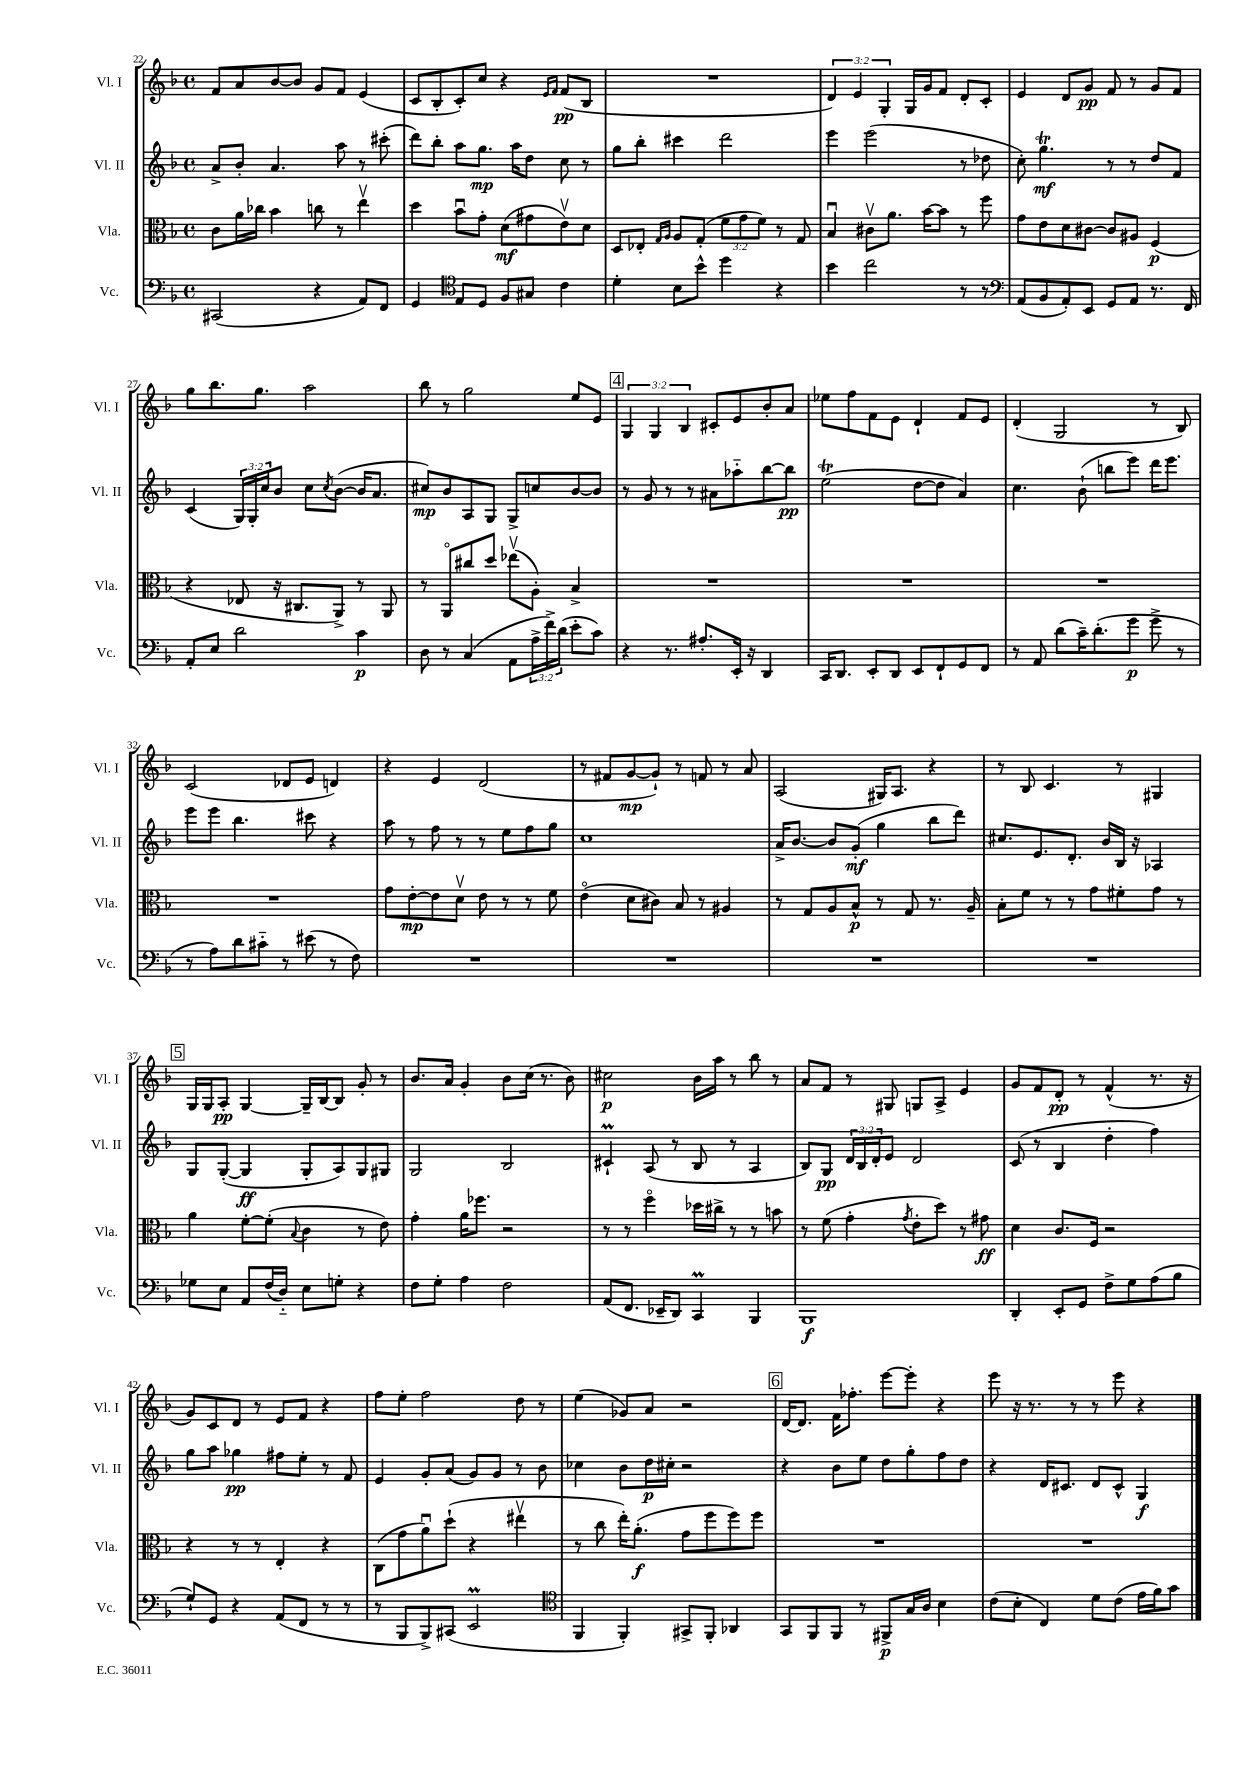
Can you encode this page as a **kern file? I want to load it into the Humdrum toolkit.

**kern	**kern	**kern	**kern
*staff4	*staff3	*staff2	*staff1
*clefF4	*clefC3	*clefG2	*clefG2
*k[b-]	*k[b-]	*k[b-]	*k[b-]
*M4/4	*M4/4	*M4/4	*M4/4
*met(c)	*met(c)	*met(c)	*met(c)
(2CC#/	8c\L	8a^/L	8f/L
.	16a\L	8b-'/J	8a/
.	16cc-\JJ	.	.
.	4b-\	4.a/	[8b-/
.	.	.	8b-/]J
4r	8cc\	.	8g/L
.	8r	8aa\	8f/J
8AA/L)	4eev\	8r	(4e/
8FF/J	.	(8ccc#'\	.
=	=	=	=
4GG/	4dd\	8ddd\L)	8c/L
.	.	8bb-'\J	8B-'/
*clefC4	*	*	*
8E/L	8b-u\L	8aa\L	8c'/)
8D/J	8g'\J	8.gg\J	8cc/J
8F/L	(8d\L	.	4r
.	.	16aa\LK	.
8G#/J	8g#\	8dd\J	.
.	.	.	16qqe/LL
.	.	.	16qqf/JJ
4c\	8ev\)	8cc\	(8f/L
.	8d\J	8r	8B-/J
=	=	=	=
4d'\	8D/L	8gg\L	1r
.	8E-'/J	8bb-'\J	.
.	16qqG/LL	.	.
.	16qqA/JJ	.	.
8B-\L	8A/L	4ccc#\	.
8b-^^\J	(8G'/J	.	.
4dd\	12f\L	2ddd\	.
.	12g\	.	.
.	12f\J)	.	.
4r	8r	.	.
.	8G/	.	.
=	=	=	=
4b-\	4B-u/	4eee\	6d/)
.	.	.	6e/
2cc\	8c#v\L	(2eee\	.
.	.	.	6G'/
.	8.a\J	.	.
.	.	.	16G/LL
.	[16b-\LK	.	16g/J
.	8b-\]J	.	8f/J
8r	8r	8r	8d'/L
8r	8ff\	8dd-\	8c'/J
=	=	=	=
*clefF4	*	*	*
(8AA/L	8g\L	8cc'\)	4e/
8BB-/	8e\	4.gg\	.
8AA'/)	8d\	.	8d/L
8EE/J	[8c#\J	.	8g/J
8GG/L	8c#/]L	8r	8f/
8AA/J	8A#/J	8r	8r
8.r	(4F/	8dd/L	8g/L
.	.	8f/J	8f/J
16FF/	.	.	.
=	=	=	=
8AA'/L	4r	(4c/	8gg\L
8E/J	.	.	8.bb-\
2d\	8E-/	24G/LL)	.
.	.	24G'/	.
.	.	.	8.gg\J
.	.	24cc/J	.
.	16r	8b-/J	.
.	8.C#/L	.	.
.	.	8cc\L	2aa\
.	.	8qcc/	.
.	8AA^/J)	([8b-\J	.
4c\	8r	16b-/]LK	.
.	.	8.a/J	.
.	8AA/	.	.
=	=	=	=
8D\	8r	8cc#/L)	8bb-\
8r	8AAo/L	8b-/	8r
(4C/	8cc#/	8A/	2gg\
.	8dd/J	8G/J	.
8AA\L	(8ee-v\L	8G^/L	.
24A^\L	8A'\J)	8cc/	.
24f^\)	.	.	.
(24d\JJ	.	.	.
8e'\L	4B-^/	[8b-/	8ee/L
8c\J)	.	8b-/]J	8e/J
=	=	=	=
4r	1r	8r	6G/
.	.	8g/	.
.	.	.	6G/
8.r	.	8r	.
.	.	.	6B-/
.	.	8r	.
8.A#'/L	.	.	.
.	.	8a#\L	8c#'/L
16EE'/Jk	.	8aa-'~\	8e/
16r	.	.	.
4DD/	.	[8bb-\	8b-'/
.	.	8bb-\]J	8a/J
=	=	=	=
16CC/LK	1r	(2ee\	8ee-\L
8.DD/J	.	.	.
.	.	.	8ff\
8EE'/L	.	.	8f\
8DD/J	.	.	8e\J
8EE/L	.	[8dd\L	4d`/
8FF`/	.	8dd\]J	.
8GG/	.	4a/)	8f/L
8FF/J	.	.	8e/J
=	=	=	=
8r	1r	4.cc\	(4d'/
8AA/	.	.	.
(8d\L	.	.	2G/
16c~\K)	.	(8b-`\	.
(8.d'\	.	.	.
.	.	8bb\L	.
8g\J	.	8eee\J)	.
8g^\	.	16ddd\LK	8r
.	.	8.eee\J	.
8r	.	.	8B-/)
=	=	=	=
8r	1r	8eee\L	(2c/
8A\L)	.	8eee\J	.
8d\	.	4.bb-\	.
8c#'~\J	.	.	.
8r	.	.	8d-/L
(8e#\	.	8ccc#\	8e/J
8r	.	4r	4d/)
8F\)	.	.	.
=	=	=	=
1r	8g\L	8aa\	4r
.	[8e'\	8r	.
.	8e\]	8ff\	4e/
.	8dv\J	8r	.
.	8e\	8r	(2d/
.	8r	8ee\L	.
.	8r	8ff\	.
.	8f\	8gg\J	.
=	=	=	=
1r	(4eo\	1cc	8r
.	.	.	8f#/L
.	8d\L	.	[8g/
.	8c#\J)	.	8g`/]J)
.	8B-/	.	8r
.	8r	.	8f/
.	4A#/	.	8r
.	.	.	8a/
=	=	=	=
1r	8r	16a^/LK	(2A/
.	.	[8.b-/J	.
.	8G/L	.	.
.	8A/	8b-/]L	.
.	8B-^^/J	(8g'/J	.
.	8r	4gg\	16G#/LK)
.	.	.	8.A/J
.	8G/	.	.
.	8.r	8bb-\L	4r
.	.	8ddd\J)	.
.	16A~/	.	.
=	=	=	=
1r	8B-'\L	8.cc#/L	8r
.	8f\J	.	8B-/
.	.	8.e/	.
.	8r	.	4.c/
.	8r	8.d'/J	.
.	8g\L	.	.
.	.	16b-/LL	.
.	8f#'\	16B-/JJ	8r
.	.	16r	.
.	8g\J	4A-/	4G#/
.	8r	.	.
=	=	=	=
8G-\L	4a\	8G/L	16G/LL
.	.	.	16G/J
8E\J	.	([8G'/J	8A'/J
8AA/L	[8f'\L	4G/]	[4G/
(16F/L	(8f'\]J	.	.
16D'~/JJ)	.	.	.
.	8qqB-/	.	.
8E\L	4c\	8G'/L	16G~/]LL
.	.	.	[16B-/J
8G'\J	.	8A/)	8B-/]J
4r	8r	8G/	8g'/
.	8e\)	8G#/J	8r
=	=	=	=
8F\L	4g'\	2G/	8.b-/L
8G'\J	.	.	.
.	.	.	16a/Jk
4A\	16a\LK	.	4g'/
.	8.ff-\J	.	.
2F\	2r	2B-/	8b-\L
.	.	.	(16cc\Jk
.	.	.	8.r
.	.	.	8b-\)
=	=	=	=
(8AA/L	8r	4c#`/	2cc#\
8.FF/J	8r	.	.
.	4ffo\	(8A/	.
16EE-~/LK	.	.	.
8DD/J)	.	8r	.
4CC/	16dd-\LL	8B-/	16b-\LL
.	16cc#^\JJ	.	16aa\JJ
.	8r	8r	8r
4BBB-/	8r	4A/	8bb-\
.	8b\	.	8r
=	=	=	=
1BBB-	8r	8B-/L)	8a/L
.	(8f\	8G/J	8f/J
.	4g'\	24d/LL	8r
.	.	24B-/	.
.	.	24d'/J	.
.	.	8e/J	8G#/
.	8qg/	.	.
.	8e'\L	2d/	8G/L
.	8dd\J)	.	8A^/J
.	8r	.	4e/
.	8g#\	.	.
=	=	=	=
4DD'/	4d\	(8c/	8g/L
.	.	8r	8f/
8EE'/L	8.c/L	4B-/	8d'/J
8GG/J	.	.	8r
.	16F/Jk	.	.
8F^\L	2r	4dd'\	(4f^^/
8G\	.	.	.
(8A\	.	4ff\)	8.r
8B-\J	.	.	.
.	.	.	16r
=	=	=	=
8G`/L)	4r	8gg\L	8g/L)
8GG/J	.	8aa\J	8c/
4r	8r	4gg-\	8d/J
.	8r	.	8r
(8AA/L	4E'/	8ff#\L	8e/L
8FF/J	.	8ee'\J	8f/J
8r	4r	8r	4r
8r	.	8f/	.
=	=	=	=
8r	(8C\L	4e/	8ff\L
8BBB-/L	8g\	.	8ee'\J
8BBB-^/)	8au\)	8g'/L	2ff\
(8CC#/J	(8dd`\J	(8a/J	.
2EE/	4r	8g/L)	.
.	.	8g/J	.
.	4ee#v\	8r	8dd\
.	.	8b-\	8r
=	=	=	=
*clefC4	*	*	*
4FF/	8r	4cc-\	(4ee\
.	8cc\	.	.
4FF'/)	16ee'\LK)	8b-\L	8g-/L)
.	(8.a'\J	.	.
.	.	16dd\L	8a/J
.	.	16cc#'\JJ	.
8GG#^/L	8g\L	2r	2r
8FF'/J	8ff\	.	.
4AA-/	8ff\)	.	.
.	8ff\J	.	.
=	=	=	=
8GG/L	1r	4r	[16d/LK
.	.	.	8.d/]J
8FF/	.	.	.
8FF/J	.	8b-\L	16f\LK
.	.	.	8.ff-'\J
8r	.	8ee\J	.
8FF#^/L	.	8dd\L	[8eee\L
16G/L	.	8gg'\	8eee'\]J
16A/JJ	.	.	.
4B-\	.	8ff\	4r
.	.	8dd\J	.
=	=	=	=
(8c\L	1r	4r	8eee\
8B-'\J	.	.	16r
.	.	.	8.r
4C/)	.	16d/LK	.
.	.	8.c#/J	.
.	.	.	8r
8d\L	.	8d/L	8r
(8c\J	.	8c#^^/J	8eee\
16e\LL	.	4G/	4r
16f\J)	.	.	.
8g\J	.	.	.
==	==	==	==
*-	*-	*-	*-
